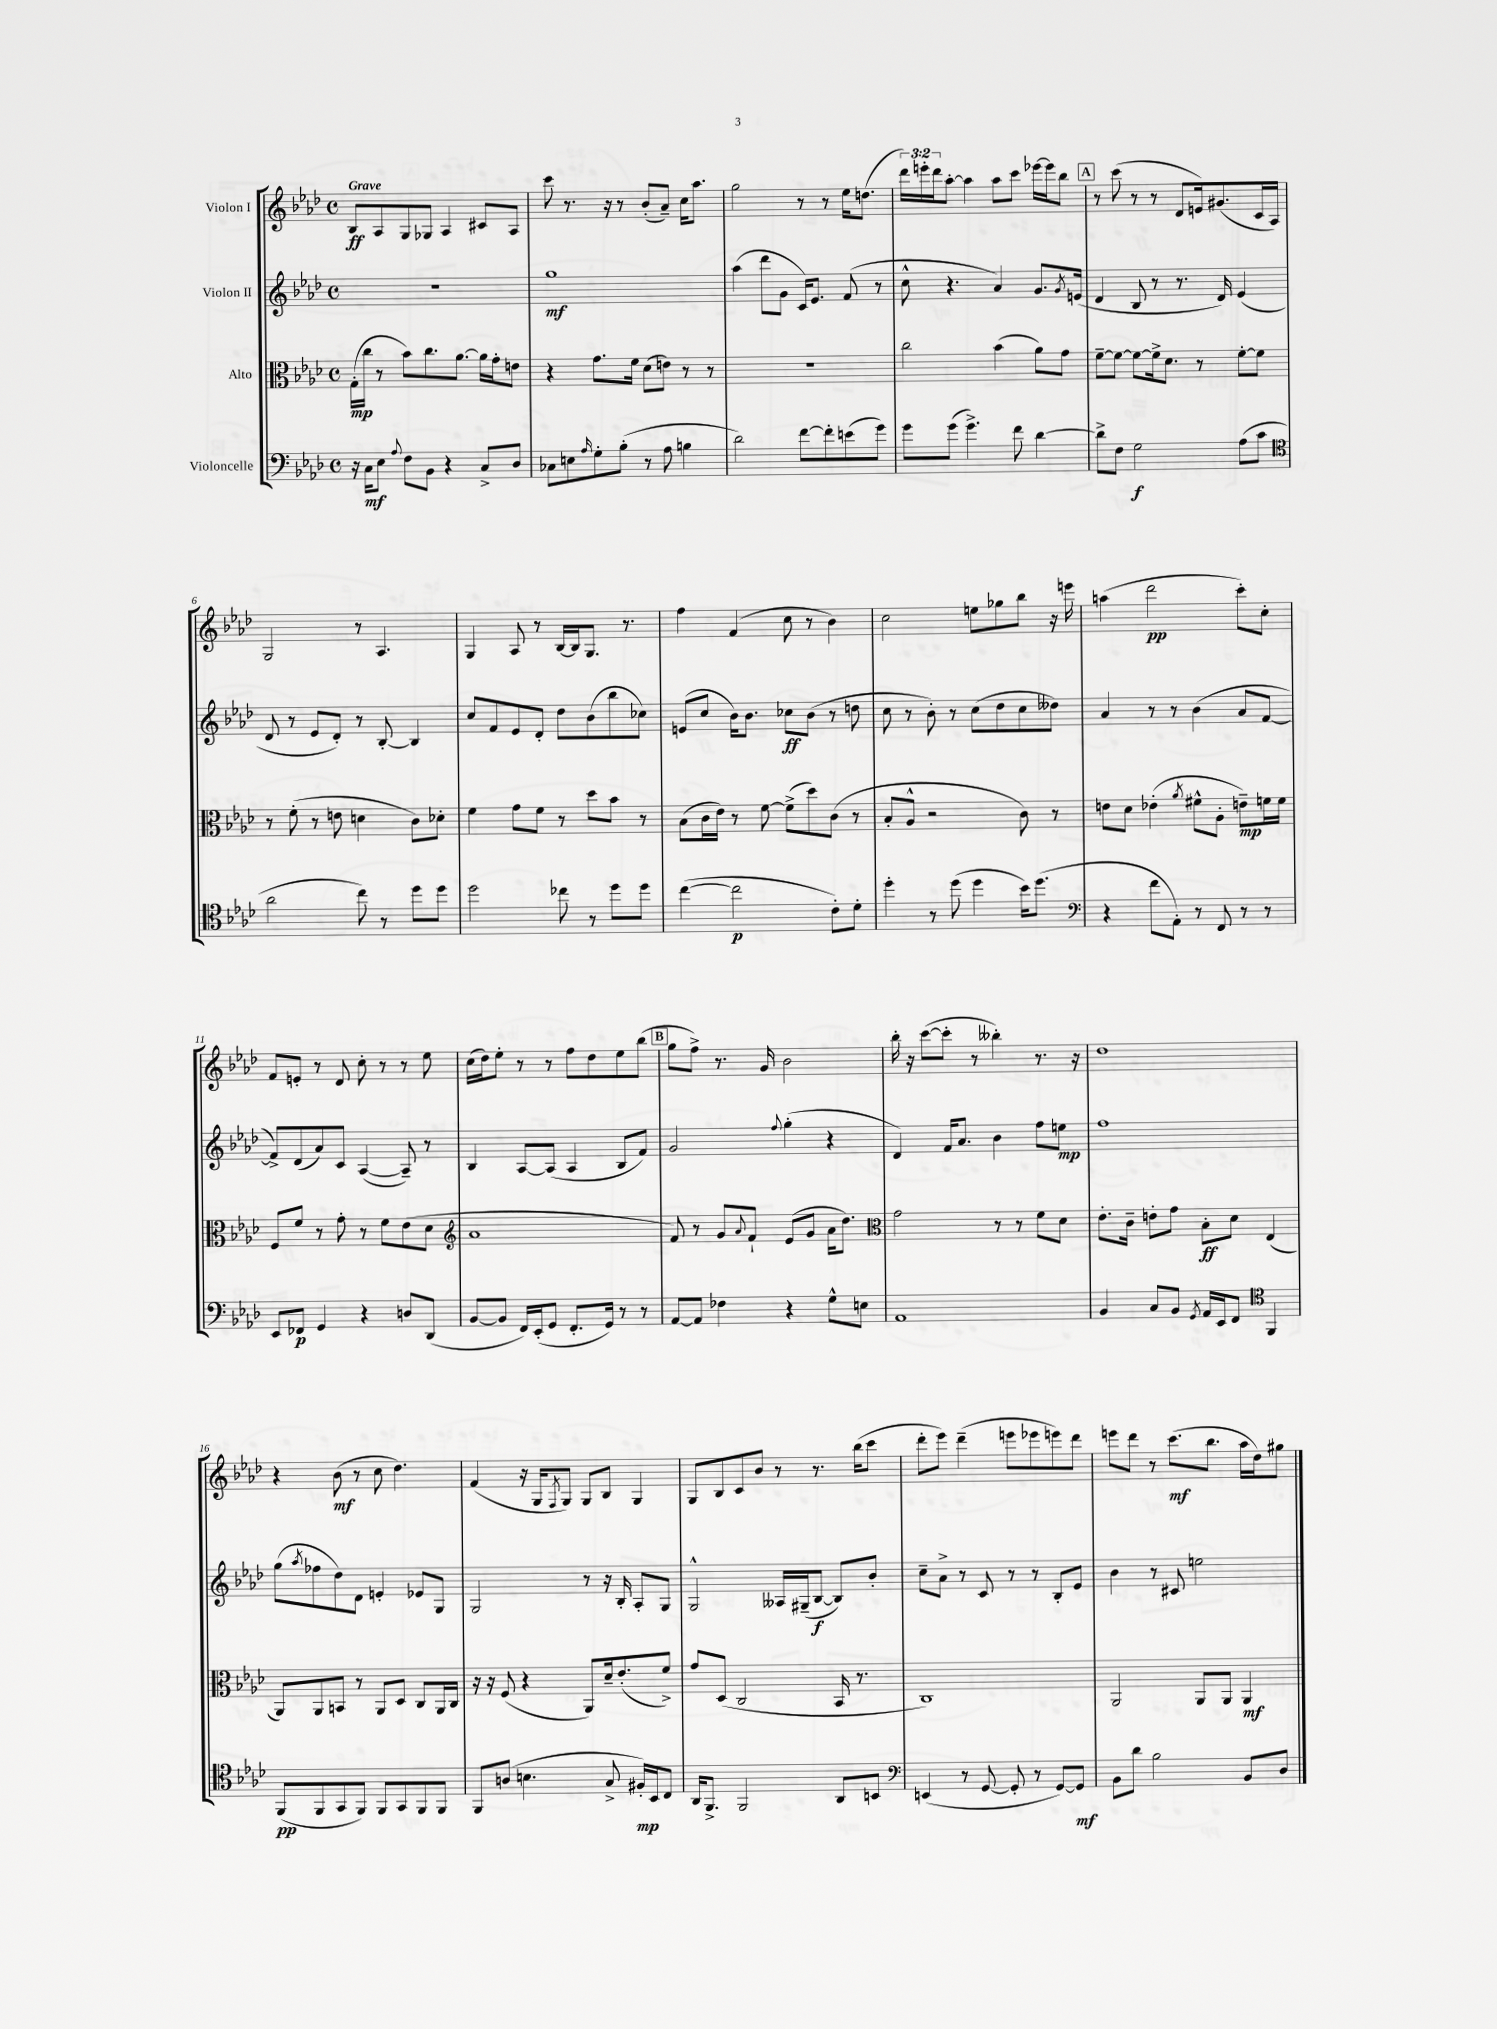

**kern	**dynam	**kern	**dynam	**kern	**dynam	**kern	**dynam
*part4	*part4	*part3	*part3	*part2	*part2	*part1	*part1
*staff4	*staff4	*staff3	*staff3	*staff2	*staff2	*staff1	*staff1
*I"Violoncelle	*	*I"Alto	*	*I"Violon II	*	*I"Violon I	*
*clefF4	*	*clefC3	*	*clefG2	*	*clefG2	*
*k[b-e-a-d-]	*	*k[b-e-a-d-]	*	*k[b-e-a-d-]	*	*k[b-e-a-d-]	*
*M4/4	*	*M4/4	*	*M4/4	*	*M4/4	*
*met(c)	*	*met(c)	*	*met(c)	*	*met(c)	*
=1	=1	=1	=1	=1	=1	=1	=1
!	!	!	!	!	!	!LO:TX:a:B:t=Grave	!
16r	.	(16G'\LL	mp	1r	.	8B-/L	ff
16C\KL	mf	16cc\JJ	.	.	.	.	.
8E-\J	.	8r	.	.	.	8A-/	.
8qqA-/	.	.	.	.	.	.	.
8F\L	.	8b-\L)	.	.	.	8G/	.
8BB-\J	.	8.cc\	.	.	.	8G-X/J	.
4r	.	.	.	.	.	4A-/	.
.	.	[8.a-\J	.	.	.	.	.
8C^/L	.	16a-\LL]	.	.	.	8c#X/L	.
.	.	16g'\J	.	.	.	.	.
8D-/J	.	8en\J	.	.	.	8A-/J	.
=2	=2	=2	=2	=2	=2	=2	=2
8C-X\L	.	4r	.	1gg	mf	8ccc\	.
8En\	.	.	.	.	.	8.r	.
16qqA-/	.	.	.	.	.	.	.
8G'\	.	8.g\L	.	.	.	.	.
.	.	.	.	.	.	16r	.
(8B-'\J	.	.	.	.	.	8r	.
.	.	16f\Jk	.	.	.	.	.
8r	.	(8d-\L	.	.	.	(8b-'/L	.
8A-\	.	8en\J)	.	.	.	8a-~/J)	.
4Bn\	.	8r	.	.	.	16cc\KL	.
.	.	.	.	.	.	8.aa-\J	.
.	.	8r	.	.	.	.	.
=3	=3	=3	=3	=3	=3	=3	=3
2d-\)	.	1r	.	(4aa-\	.	2gg\	.
.	.	.	.	8ddd-\L	.	.	.
.	.	.	.	8g\J	.	.	.
[8f\L	.	.	.	16c/KL)	.	8r	.
.	.	.	.	8.e-/J	.	.	.
8f'\]	.	.	.	.	.	8r	.
(8en\	.	.	.	(8f/	.	16ee-\KL	.
.	.	.	.	.	.	(8.ddn\J	.
8g\J)	.	.	.	8r	.	.	.
=4	=4	=4	=4	=4	=4	=4	=4
8g\L	.	2cc\	.	8cc^^\	.	24ddd-\LL)	.
.	.	.	.	.	.	24eeen'\	.
.	.	.	.	.	.	24ddd-\J	.
(8g\J	.	.	.	4.r	.	[8aa-'\J	.
4.g^\)	.	.	.	.	.	4aa-\]	.
.	.	(4b-\	.	4a-/)	.	8aa-\L	.
8f\	.	.	.	.	.	8ccc\J	.
[4d-\	.	8a-\L)	.	8.g/L	.	[16eee-X\LL	.
.	.	.	.	.	.	16eee-\J]	.
.	.	8g\J	.	.	.	8bb-\J	.
.	.	.	.	8qg/	.	.	.
.	.	.	.	(16en/Jk	.	.	.
!!LO:REH:place=s1:t=A
=5	=5	=5	=5	=5	=5	=5	=5
8d-^\L]	.	[8f~\L	.	4d-/	.	8r	.
8F\J	.	8f\J_	.	.	.	(8ccc\	.
2G\	f	8f\L_	.	8B-/	.	8r	.
.	.	16f^\k]	.	8r	.	8r	.
.	.	8.d-\J	.	.	.	.	.
.	.	.	.	8.r	.	8d-/L	.
.	.	8r	.	.	.	16en/k)	.
.	.	.	.	16d-/)	.	(8.g#X/	.
(8A-\L	.	[8f'\L	.	(4e-/	.	.	.
8c\J	.	8f\J]	.	.	.	16c/L	.
.	.	.	.	.	.	16A-/JJ)	.
!!LO:LB:g=z
=6	=6	=6	=6	=6	=6	=6	=6
*clefC4	*	*	*	*	*	*	*
2a-\	.	8r	.	8d-/	.	2G/	.
.	.	(8f'\	.	8r	.	.	.
.	.	8r	.	8e-/L	.	.	.
.	.	8en\	.	8d-'/J)	.	.	.
8cc\)	.	4dn\	.	8r	.	8r	.
8r	.	.	.	[8B-'/	.	4.A-/	.
8dd-\L	.	8c\L)	.	4B-/]	.	.	.
8dd-\J	.	8d-X'\J	.	.	.	.	.
=7	=7	=7	=7	=7	=7	=7	=7
2dd-\	.	4f\	.	8cc/L	.	4G/	.
.	.	.	.	8f/	.	.	.
.	.	8g\L	.	8e-/	.	8A-/	.
.	.	8f\J	.	8d-'/J	.	8r	.
8cc-X\	.	8r	.	8dd-\L	.	[16B-/LL	.
.	.	.	.	.	.	16B-/J]	.
8r	.	8dd-\L	.	(8b-\	.	8.G/J	.
8dd-\L	.	8b-\J	.	8bb-\	.	.	.
.	.	.	.	.	.	8.r	.
8dd-\J	.	8r	.	8cc-X\J)	.	.	.
=8	=8	=8	=8	=8	=8	=8	=8
([4cc\	.	(8B-\L	.	(8en/L	.	4ff\	.
.	.	16c\L	.	8cc/J	.	.	.
.	.	16e-\JJ)	.	.	.	.	.
2cc\]	p	8r	.	16b-\KL)	.	(4f/	.
.	.	.	.	8.b-\J	.	.	.
.	.	[8f\	.	.	.	.	.
.	.	(8f^\L]	.	8cc-X\L	ff	8cc\	.
.	.	8dd-\)	.	(8b-\J	.	8r	.
8c'\L)	.	(8c\J	.	8r	.	4b-\)	.
8d-'\J	.	8r	.	8ddn\	.	.	.
=9	=9	=9	=9	=9	=9	=9	=9
4dd-'\	.	8B-'/L	.	8cc\	.	2cc\	.
.	.	8A-^^/J	.	8r	.	.	.
8r	.	2r	.	8b-'\)	.	.	.
(8dd-\	.	.	.	8r	.	.	.
4dd-\	.	.	.	(8cc\L	.	8een\L	.
.	.	.	.	8dd-\	.	8gg-X\	.
16b-\KL)	.	8c\)	.	8cc\	.	8bb-\J	.
(8.dd-\J	.	.	.	.	.	.	.
.	.	8r	.	8dd--X\J)	.	16r	.
.	.	.	.	.	.	16eeen\	.
=10	=10	=10	=10	=10	=10	=10	=10
*clefF4	*	*	*	*	*	*	*
4r	.	8en\L	.	4a-/	.	(4aan\	.
.	.	8d-\J	.	.	.	.	.
8f\L	.	(4e-X'\	.	8r	.	2ddd-\	pp
8AA-'\J)	.	.	.	8r	.	.	.
.	.	8qa-/	.	.	.	.	.
8r	.	8f#X^^\L	.	(4b-\	.	.	.
8FF/	.	8A-'\J	.	.	.	.	.
8r	.	8en~\L)	mp	8a-/L	.	8ccc'\L)	.
8r	.	16fn\L	.	[8f/J	.	8cc'\J	.
.	.	16f\JJ	.	.	.	.	.
!!LO:LB:g=z
=11	=11	=11	=11	=11	=11	=11	=11
8EE-/L	.	8F/L	.	8f^/L])	.	8f/L	.
8FF-X/J	p	8f/J	.	(8d-/	.	8en'/J	.
4GG/	.	8r	.	8a-/)	.	8r	.
.	.	8g'\	.	8c/J	.	8d-/	.
4r	.	8r	.	([4A-/	.	8cc'\	.
.	.	8f\L	.	.	.	8r	.
8Dn/L	.	(8e-\	.	8A-~/])	.	8r	.
(8DD-/J	.	8d-\J	.	8r	.	8ee-\	.
=12	=12	=12	=12	=12	=12	=12	=12
*	*	*clefG2	*	*	*	*	*
[8BB-/L	.	1a-	.	4B-/	.	(16cc\LL	.
.	.	.	.	.	.	16dd-\J)	.
8BB-/J]	.	.	.	.	.	8ee-'\J	.
16FF/LL)	.	.	.	[8A-/L	.	8r	.
(16EE-'/J	.	.	.	.	.	.	.
8GG/J	.	.	.	(8A-/J]	.	8r	.
8.FF'/L	.	.	.	4A-/	.	8ff\L	.
.	.	.	.	.	.	8dd-\	.
16GG/Jk)	.	.	.	.	.	.	.
8r	.	.	.	8B-/L	.	8ee-\	.
8r	.	.	.	8f/J)	.	(8bb-\J	.
!!LO:REH:place=s1:t=B
=13	=13	=13	=13	=13	=13	=13	=13
[8AA-/L	.	8f/)	.	2g/	.	8gg\L	.
8AA-/J]	.	8r	.	.	.	8ff^\J)	.
4F-X\	.	8g/L	.	.	.	8.r	.
.	.	8qqa-/	.	.	.	.	.
.	.	8f`/J	.	.	.	.	.
.	.	.	.	.	.	16g/	.
.	.	.	.	8qqff/	.	.	.
4r	.	(8e-/L	.	(4gg'\	.	2b-\	.
.	.	8g/J	.	.	.	.	.
8G^^\L	.	16a-\KL	.	4r	.	.	.
.	.	8.dd-\J)	.	.	.	.	.
8En\J	.	.	.	.	.	.	.
=14	=14	=14	=14	=14	=14	=14	=14
*	*	*clefC3	*	*	*	*	*
1AA-	.	2g\	.	4d-/)	.	16bb-'\	.
.	.	.	.	.	.	16r	.
.	.	.	.	.	.	([8ccc\L	.
.	.	.	.	16f/KL	.	8ccc'\J]	.
.	.	.	.	8.a-/J	.	.	.
.	.	.	.	.	.	8r	.
.	.	8r	.	4b-\	.	4bb--X'\)	.
.	.	8r	.	.	.	.	.
.	.	8f\L	.	8ff\L	.	8.r	.
.	.	8d-\J	.	8een\J	mp	.	.
.	.	.	.	.	.	16r	.
=15	=15	=15	=15	=15	=15	=15	=15
4BB-/	.	8.e-'\L	.	1ff	.	1dd-	.
.	.	16c~\Jk	.	.	.	.	.
8C/L	.	8en'\L	.	.	.	.	.
8BB-/J	.	8g\J	.	.	.	.	.
8qGG/	.	.	.	.	.	.	.
16AA-/LL	.	8B-'\L	ff	.	.	.	.
16EE-/J	.	.	.	.	.	.	.
8FF/J	.	8d-\J	.	.	.	.	.
*clefC4	*	*	*	*	*	*	*
4FF/	.	(4E-/	.	.	.	.	.
!!LO:LB:g=z
=16	=16	=16	=16	=16	=16	=16	=16
(8FF/L	pp	8AA-/L)	.	(8gg\L	.	4r	.
.	.	.	.	8qaa-/	.	.	.
8FF/	.	8AA-/	.	8ff-X\	.	.	.
8GG/	.	8BBn/J	.	8dd-\)	.	(8b-\	mf
8FF/J)	.	8r	.	8d-\J	.	8r	.
8FF/L	.	8AA-/L	.	4en'/	.	8cc\	.
8GG/	.	8D-/J	.	.	.	4.dd-\)	.
8FF/	.	8C/L	.	8e-X/L	.	.	.
8FF/J	.	16AA-/L	.	8G/J	.	.	.
.	.	16C/JJ	.	.	.	.	.
=17	=17	=17	=17	=17	=17	=17	=17
8FF/L	.	16r	.	2G/	.	(4f/	.
.	.	16r	.	.	.	.	.
(8An/J	.	(8F/	.	.	.	.	.
4.Bn\	.	4r	.	.	.	16r	.
.	.	.	.	.	.	16G/KL	.
.	.	.	.	.	.	8qF/	.
.	.	.	.	.	.	8G/J)	.
.	.	8AA-/L)	.	8r	.	8G/L	.
8G^/	.	16d-~/k	.	16r	.	8B-/J	.
.	.	(8.e-'/	.	16B-'/	.	.	.
16F#X'/LL)	mp	.	.	8A-'/L	.	4G/	.
16BB-/J	.	.	.	.	.	.	.
8C/J	.	8f^/J)	.	8G/J	.	.	.
=18	=18	=18	=18	=18	=18	=18	=18
16AA-/KL	.	8g/L	.	2G^^/	.	8G/L	.
8.FF^/J	.	.	.	.	.	.	.
.	.	(8D-/J	.	.	.	8B-/	.
2FF/	.	2C/	.	.	.	8c/	.
.	.	.	.	.	.	8b-/J	.
.	.	.	.	16A--X/LL	.	8r	.
.	.	.	.	(16G#X~/J	.	.	.
.	.	.	.	[8B-/J	f	8.r	.
8AA-/L	.	16BB-/	.	8B-/L])	.	.	.
.	.	8.r	.	.	.	(16bb-\KL	.
8BBn/J	.	.	.	8b-'/J	.	8ccc\J	.
=19	=19	=19	=19	=19	=19	=19	=19
*clefF4	*	*	*	*	*	*	*
(4EEn/	.	1C)	.	8cc~\L	.	8ddd-'\L	.
.	.	.	.	8a-^\J	.	8eee-\J)	.
8r	.	.	.	8r	.	(4ddd-~\	.
[8GG/	.	.	.	8c/	.	.	.
8GG'/]	.	.	.	8r	.	8eeen\L	.
8r	.	.	.	8r	.	8eee-X\	.
[8GG/L)	.	.	.	8B-'/L	.	8eeen\)	.
8GG/J]	mf	.	.	8e-/J	.	8ddd-\J	.
=20	=20	=20	=20	=20	=20	=20	=20
8BB-\L	.	2AA-/	.	4b-\	.	8eeen\L	.
8d-\J	.	.	.	.	.	8ddd-\J	.
2B-\	.	.	.	8r	.	8r	.
.	.	.	.	8c#X/	.	(8.ccc\L	mf
.	.	8AA-/L	.	2een\	.	.	.
.	.	.	.	.	.	8.bb-\J	.
.	.	8AA-/J	.	.	.	.	.
8BB-/L	.	4AA-/	mf	.	.	16aa-\LL	.
.	.	.	.	.	.	16dd-\J)	.
8D-/J	.	.	.	.	.	8gg#X\J	.
==	==	==	==	==	==	==	==
*-	*-	*-	*-	*-	*-	*-	*-
